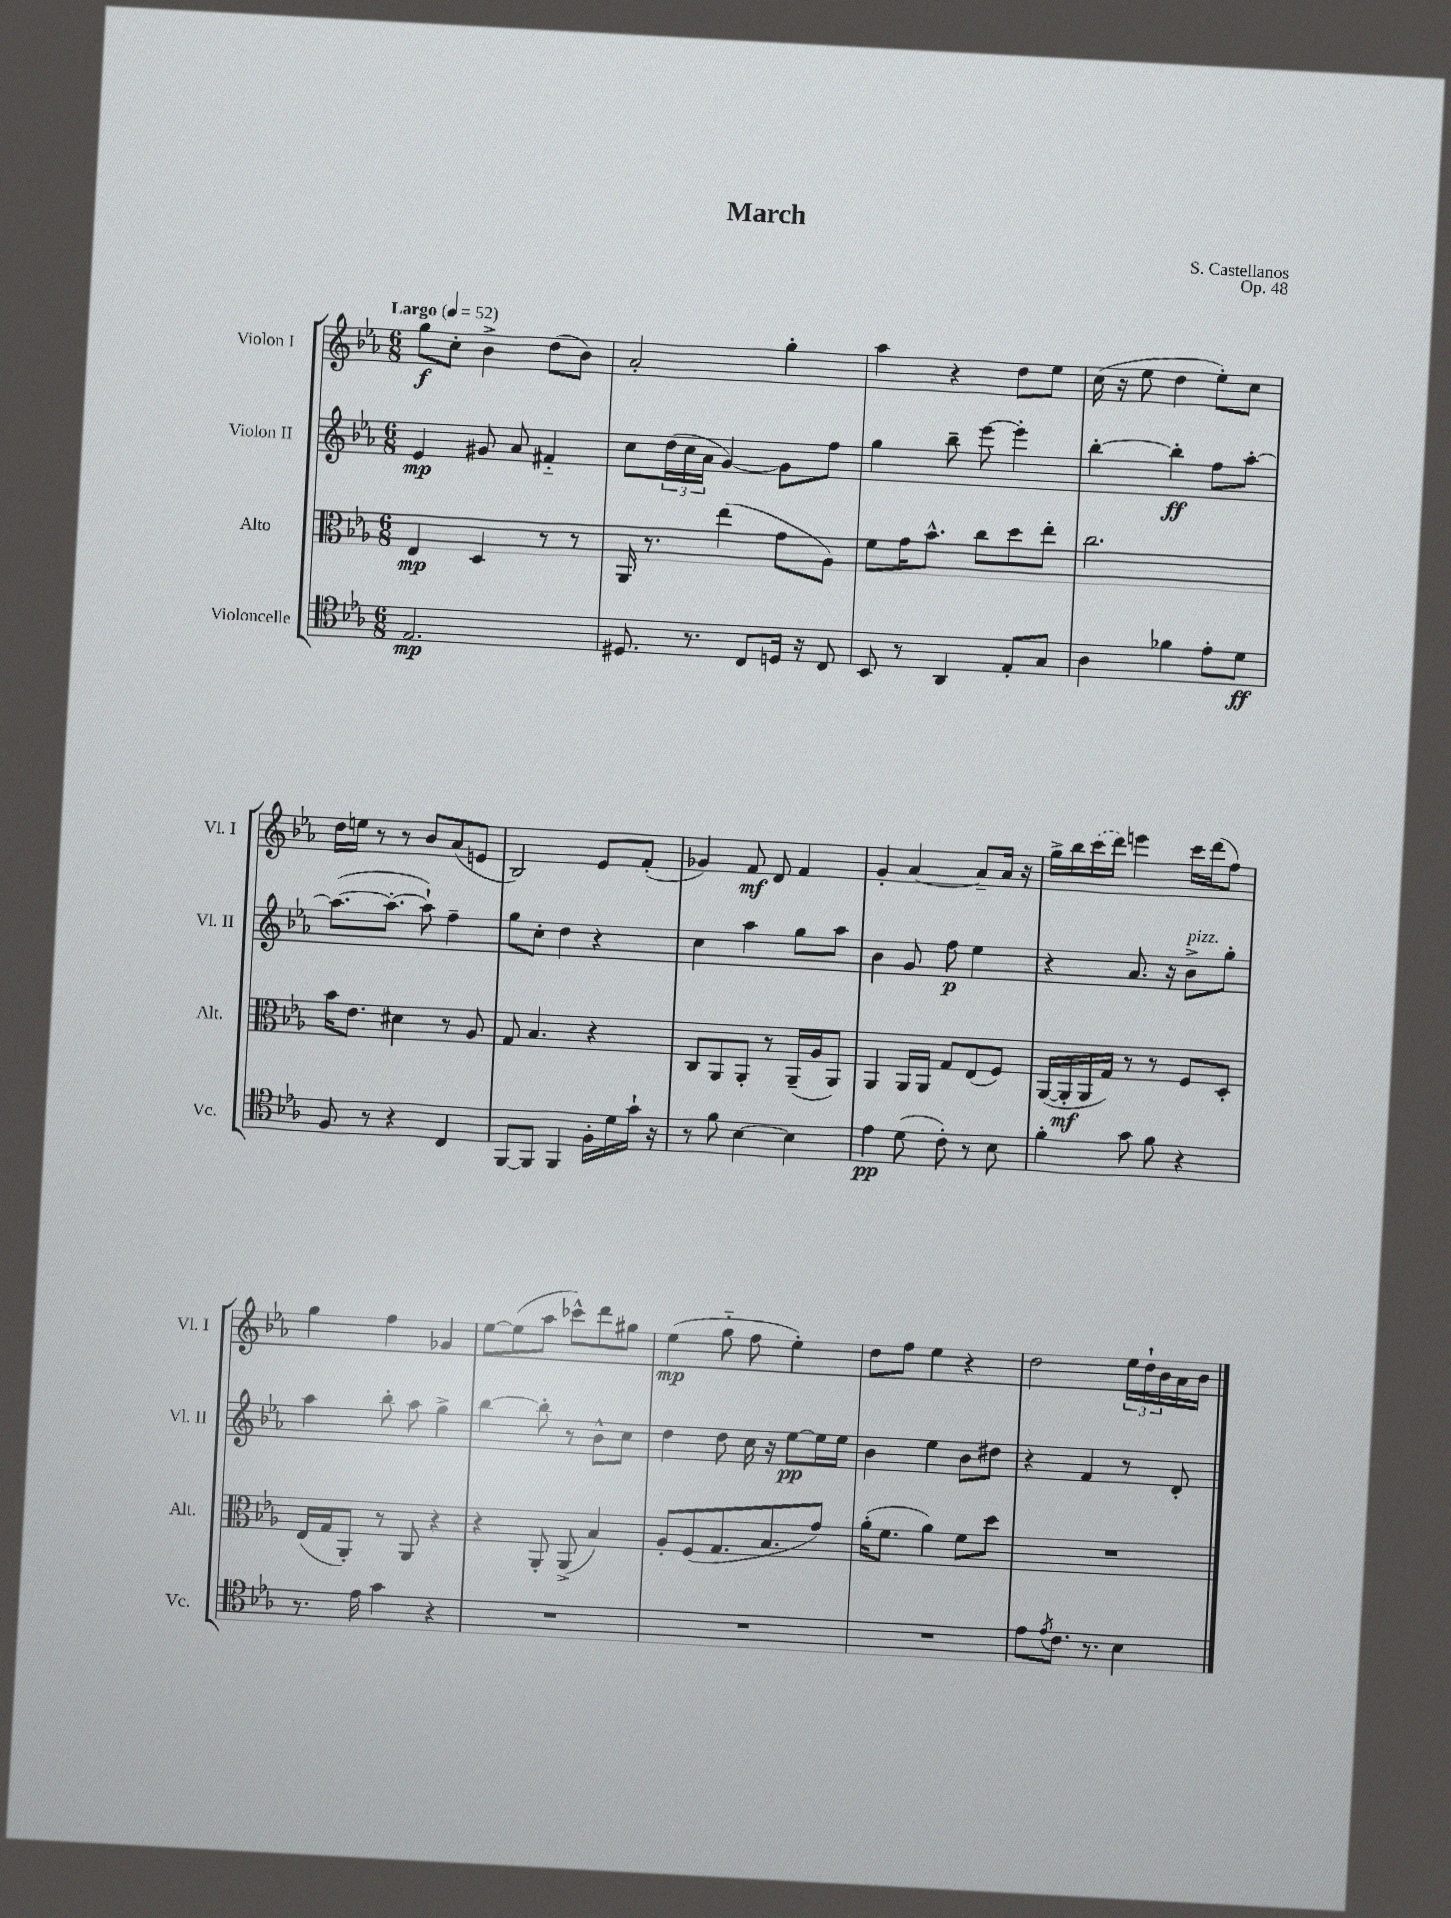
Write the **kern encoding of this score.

**kern	**kern	**kern	**kern
*staff4	*staff3	*staff2	*staff1
*clefC4	*clefC3	*clefG2	*clefG2
*k[b-e-a-]	*k[b-e-a-]	*k[b-e-a-]	*k[b-e-a-]
*M6/8	*M6/8	*M6/8	*M6/8
*MM52	*MM52	*MM52	*MM52
2.E-	4E-	4e-	8gg
.	.	.	8cc'
.	4D	8g#	4b-^
.	.	8a-	.
.	8r	4f#'~	(8dd
.	8r	.	8b-)
=	=	=	=
8.D#	16AA-	8cc	2a-'
.	8.r	.	.
.	.	(24dd	.
.	.	24cc	.
8.r	.	.	.
.	.	24a-	.
.	(4ee-	[4g)	.
8C	.	.	.
16D	8g	8g]	4gg'
16r	.	.	.
8C	8A-)	8ff	.
=	=	=	=
8BB-	8f	4gg	4aa-
8r	16g	.	.
.	8.b-^^	.	.
4AA-	.	8bb-~	4r
.	8cc	[8eee-	.
8E-'	8dd	4eee-']	8dd
8G	8ee-'	.	8ee-
=	=	=	=
4A-	2.cc	[4bb-'	(16cc
.	.	.	16r
.	.	.	8ee-
4f-	.	4bb-']	4dd
8e-'	.	8ff	8ee-')
8d	.	[8aa-'	8cc
=	=	=	=
8F	16b-	(8.aa-_	16dd
.	8.e-	.	16ee
8r	.	.	8r
.	.	8.aa-'_	.
4r	4d#	.	8r
.	.	8aa-`])	8b-
4C	8r	4ff~	(8a-
.	8A-	.	8e
=	=	=	=
[8FF	8G	8gg	2B-)
8FF]	4.B-	8cc'	.
4FF	.	4dd	.
16F'	4r	4r	8e-
16d	.	.	.
16g`	.	.	(8f'
16r	.	.	.
=	=	=	=
8r	8C	4cc	4g-)
8f	8AA-	.	.
[4B-	8AA-'	4aa-	8f
.	8r	.	8d
4B-]	(16AA-~	8gg	4f
.	16A-	.	.
.	8AA-)	8aa-	.
=	=	=	=
4e-	4AA-	4b-	4g'
(8d	16AA-	8g	[4a-
.	16AA-	.	.
8c')	8G	8ff	.
8r	(8E-	4ee-	8a-~]
8B-	8F)	.	16a-
.	.	.	16r
=	=	=	=
4f'	([16AA-	4r	16gg^
.	16AA-']	.	16bb-
.	16AA-	.	(16ccc
.	16G)	.	16ddd)
8g	8r	8.a-	4eee
8f	8r	.	.
.	.	16r	.
4r	8F	8b-^	16ccc
.	.	.	(16ddd
.	8D'	8gg'	8ff)
=	=	=	=
8.r	(16E-	4aa-	4gg
.	16G	.	.
.	8AA-')	.	.
16e-	.	.	.
4g	8r	8bb-'	4ff
.	8AA-	8aa-	.
4r	4r	4gg^	4g-
=	=	=	=
2.r	4r	[4bb-	[8ee-
.	.	.	(8ee-]
.	8AA-'	8bb-']	8aa-
.	(8AA-^	8r	8ccc-^^)
.	4B-)	8b-^^	8ddd
.	.	8cc	8gg#
=	=	=	=
2.r	8A-'	4dd	(4ee-
.	(8F	.	.
.	8.G	8dd	8gg'~
.	.	16cc	8ff
.	8.B-	16r	.
.	.	[8ee-	4ee-')
.	8g)	16ee-]	.
.	.	16ee-	.
=	=	=	=
2.r	(16a-'	4b-	8dd
.	8.f	.	.
.	.	.	8ff
.	4a-)	4ee-	4ee-
.	8f	8b-	4r
.	8dd	8dd#	.
=	=	=	=
8e-	2.r	4r	2dd
8qe-	.	.	.
8.c	.	.	.
.	.	4f	.
8.r	.	.	.
4B-	.	8r	24ee-
.	.	.	24dd`
.	.	.	24b-
.	.	8d'	16a-
.	.	.	16b-
==	==	==	==
*-	*-	*-	*-
